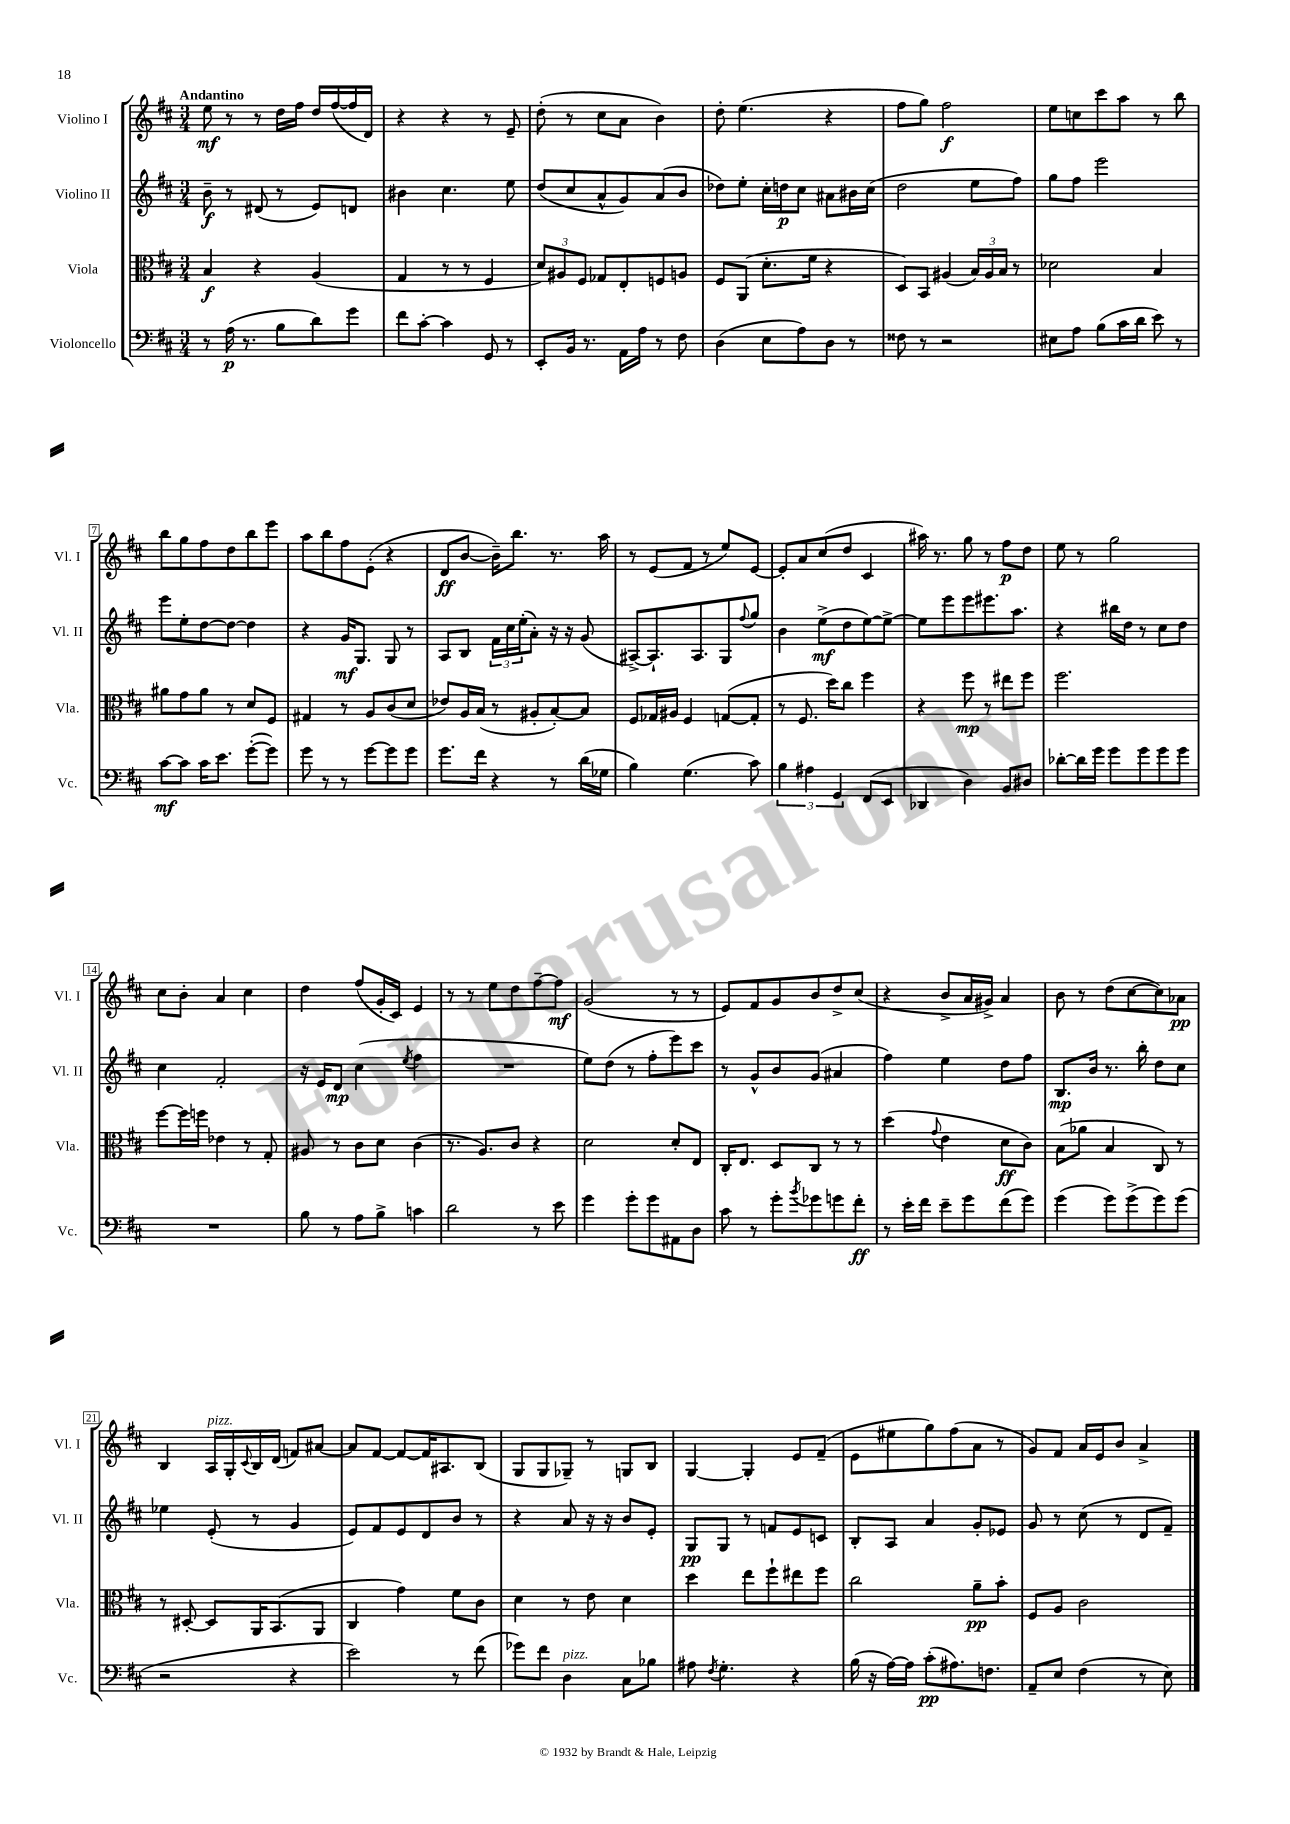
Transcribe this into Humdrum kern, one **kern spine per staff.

**kern	**dynam	**kern	**dynam	**kern	**dynam	**kern	**dynam
*part4	*part4	*part3	*part3	*part2	*part2	*part1	*part1
*staff4	*staff4	*staff3	*staff3	*staff2	*staff2	*staff1	*staff1
*I"Violoncello	*	*I"Viola	*	*I"Violino II	*	*I"Violino I	*
*I'Vc.	*	*I'Vla.	*	*I'Vl. II	*	*I'Vl. I	*
*clefF4	*	*clefC3	*	*clefG2	*	*clefG2	*
*k[f#c#]	*	*k[f#c#]	*	*k[f#c#]	*	*k[f#c#]	*
*M3/4	*	*M3/4	*	*M3/4	*	*M3/4	*
=1	=1	=1	=1	=1	=1	=1	=1
!	!	!	!	!	!	!LO:TX:a:B:t=Andantino	!
8r	.	4B/	f	8b~\	f	8ee\	mf
(16A\	p	.	.	8r	.	8r	.
8.r	.	.	.	.	.	.	.
.	.	4r	.	(8d#X/	.	8r	.
8B\L	.	.	.	8r	.	16dd\LL	.
.	.	.	.	.	.	16ff#\JJ	.
8d\)	.	(4A/	.	8e/L)	.	16dd/LL	.
.	.	.	.	.	.	([16ff#/	.
8g\J	.	.	.	8dn/J	.	16ff#/]	.
.	.	.	.	.	.	16d/JJ)	.
=2	=2	=2	=2	=2	=2	=2	=2
8f#\L	.	4G/	.	4b#X\	.	4r	.
[8c#'\J	.	.	.	.	.	.	.
4c#\]	.	8r	.	4.cc#\	.	4r	.
.	.	8r	.	.	.	.	.
8GG/	.	4F#/	.	.	.	8r	.
8r	.	.	.	8ee\	.	8e~/	.
=3	=3	=3	=3	=3	=3	=3	=3
8EE'/L	.	12d/L)	.	(8dd/L	.	(8dd'\	.
.	.	12A#X/	.	.	.	.	.
16BB/Jk	.	.	.	8cc#/	.	8r	.
.	.	12F#/J	.	.	.	.	.
8.r	.	.	.	.	.	.	.
.	.	8G-X/L	.	8a^^/	.	8cc#\L	.
16AA\LL	.	8E'/	.	8g/)	.	8a\J	.
16A\JJ	.	.	.	.	.	.	.
8r	.	8Fn/	.	(8a/	.	4b\)	.
8F#\	.	8An/J	.	8b/J	.	.	.
=4	=4	=4	=4	=4	=4	=4	=4
(4D\	.	8F#/L	.	8dd-X\L)	.	8dd'\	.
.	.	(8AA/J	.	8ee'\J	.	(4.ee\	.
8E\L	.	8.d'\L	.	16cc#'\LL	.	.	.
.	.	.	.	16ddn\J	p	.	.
8A\)	.	.	.	8cc#\J	.	.	.
.	.	16f#\Jk	.	.	.	.	.
8D\J	.	4r	.	8a#X\L	.	4r	.
8r	.	.	.	16b#X\L	.	.	.
.	.	.	.	(16cc#\JJ	.	.	.
=5	=5	=5	=5	=5	=5	=5	=5
8F##X\	.	8D/L)	.	2dd\	.	8ff#\L	.
8r	.	8BB/J	.	.	.	8gg\J)	.
2r	.	(4A#X/	.	.	.	2ff#\	f
.	.	24B/LL)	.	8ee\L	.	.	.
.	.	24A#/	.	.	.	.	.
.	.	24B/JJ	.	.	.	.	.
.	.	8r	.	8ff#\J)	.	.	.
=6	=6	=6	=6	=6	=6	=6	=6
8E#X\L	.	2d-X\	.	8gg\L	.	8ee\L	.
8A\J	.	.	.	8ff#\J	.	8ccn\	.
(8B\L	.	.	.	2eee\	.	8ccc#\	.
16c#\L	.	.	.	.	.	8aa\J	.
16d\JJ	.	.	.	.	.	.	.
8e\)	.	4B/	.	.	.	8r	.
8r	.	.	.	.	.	8bb\	.
!!LO:LB:g=z
=7	=7	=7	=7	=7	=7	=7	=7
[8c#\L	mf	8a#X\L	.	8eee\L	.	8bb\L	.
8c#\J]	.	8g\	.	8ee'\	.	8gg\	.
16c#\KL	.	8a#\J	.	[8dd\	.	8ff#\	.
8.e\J	.	.	.	.	.	.	.
.	.	8r	.	8dd\J_	.	8dd\	.
([8g'\L	.	8d/L	.	4dd\]	.	8bb\	.
8g\J])	.	8F#/J	.	.	.	8eee\J	.
=8	=8	=8	=8	=8	=8	=8	=8
8g\	.	4G#X/	.	4r	.	8aa\L	.
8r	.	.	.	.	.	8bb\	.
8r	.	8r	.	16g/KL	mf	8ff#\	.
.	.	.	.	8.G/J	.	.	.
[8g\L	.	8A/L	.	.	.	(8e'\J	.
8g\]	.	(8c#/	.	8G/	.	4r	.
8g\J	.	8d/J	.	8r	.	.	.
=9	=9	=9	=9	=9	=9	=9	=9
8.g\L	.	8e-X/L)	.	8A/L	.	8d/L	ff
.	.	16A/L	.	8B/J	.	[8b/J	.
16f#\Jk	.	(16B/JJ	.	.	.	.	.
4r	.	8r	.	24f#\LL	.	16b~\KL])	.
.	.	.	.	24cc#\	.	.	.
.	.	.	.	.	.	8.bb\J	.
.	.	.	.	(24ee'\J	.	.	.
.	.	8A#X'/L	.	8a'\J)	.	.	.
8r	.	[8B'/)	.	16r	.	8.r	.
.	.	.	.	16r	.	.	.
(16d\LL	.	8B/J]	.	(8g/	.	.	.
16G-X\JJ	.	.	.	.	.	16aa\	.
=10	=10	=10	=10	=10	=10	=10	=10
4B\)	.	8F#/L	.	[8A#X^/L)	.	8r	.
.	.	16G-X/L	.	8.A#`/]	.	(8e/L	.
.	.	16A#X/JJ	.	.	.	.	.
(4.G\	.	4F#/	.	.	.	8f#/J	.
.	.	.	.	8.A#/	.	.	.
.	.	.	.	.	.	8r	.
.	.	([8Gn/L	.	8G/	.	8ee/L)	.
.	.	.	.	8qqff#/	.	.	.
8c#\)	.	8G'/J]	.	8gg/J	.	[8e/J	.
=11	=11	=11	=11	=11	=11	=11	=11
6B\	.	8r	.	4b\	.	8e'/L]	.
.	.	8.F#/	.	.	.	8a/	.
6A#X\	.	.	.	.	.	.	.
.	.	.	.	(8ee^\L	mf	(8cc#/	.
.	.	16dd\KL)	.	.	.	.	.
6GG/	.	.	.	.	.	.	.
.	.	8cc#\J	.	8dd\	.	8dd/J	.
(8FF#/L	.	4ff#\	.	[8ee\)	.	4c#/	.
8EE/J	.	.	.	8ee^\J_	.	.	.
=12	=12	=12	=12	=12	=12	=12	=12
4DD-X/	.	4r	.	8ee\L]	.	16aa#X\)	.
.	.	.	.	.	.	8.r	.
.	.	.	.	8eee\	.	.	.
4D\)	.	8ff#\	mp	8eee\	.	8gg\	.
.	.	8r	.	8.eee#X\	.	8r	.
8BB/L	.	8ee#X\L	.	.	.	8ff#\L	p
.	.	.	.	8.aa\J	.	.	.
8D#X/J	.	8ff#\J	.	.	.	8dd\J	.
=13	=13	=13	=13	=13	=13	=13	=13
[8d-X'\L	.	2.ff#\	.	4r	.	8ee\	.
16d-\L]	.	.	.	.	.	8r	.
16g\JJ	.	.	.	.	.	.	.
8g\L	.	.	.	16bb#X\LL	.	2gg\	.
.	.	.	.	16dd\JJ	.	.	.
8g\	.	.	.	8r	.	.	.
8g\	.	.	.	8cc#\L	.	.	.
8g\J	.	.	.	8dd\J	.	.	.
!!LO:LB:g=z
=14	=14	=14	=14	=14	=14	=14	=14
2.r	.	[8ff#\L	.	4cc#\	.	8cc#\L	.
.	.	16ff#\L]	.	.	.	8b'\J	.
.	.	16ffn\JJ	.	.	.	.	.
.	.	4e-X\	.	2f#'/	.	4a/	.
.	.	8r	.	.	.	4cc#\	.
.	.	8G'/	.	.	.	.	.
=15	=15	=15	=15	=15	=15	=15	=15
8B\	.	8A#X/	.	16r	.	4dd\	.
.	.	.	.	16e/KL	.	.	.
8r	.	8r	.	8d/J	mp	.	.
8A\L	.	8c#\L	.	(4cc#\	.	(8ff#/L	.
8B^\J	.	8d\J	.	.	.	16g'/L	.
.	.	.	.	.	.	16c#/JJ)	.
.	.	.	.	8qee/	.	.	.
4cn\	.	(4c#\	.	4ff#\	.	4e/	.
=16	=16	=16	=16	=16	=16	=16	=16
2d\	.	8.r	.	2.r	.	8r	.
.	.	.	.	.	.	8r	.
.	.	8.A/L)	.	.	.	.	.
.	.	.	.	.	.	8ee\L	.
.	.	8c#/J	.	.	.	8dd\	.
8r	.	4r	.	.	.	[8ff#~\	.
8e\	.	.	.	.	.	8ff#\J]	mf
=17	=17	=17	=17	=17	=17	=17	=17
4g\	.	2d\	.	8ee\L)	.	(2g/	.
.	.	.	.	(8dd\J	.	.	.
8g'\L	.	.	.	8r	.	.	.
8g\	.	.	.	8ff#'\L	.	.	.
8AA#X\	.	8d'/L	.	8eee\)	.	8r	.
8D\J	.	8E/J	.	8ccc#\J	.	8r	.
=18	=18	=18	=18	=18	=18	=18	=18
8c#\	.	16C#'/KL	.	8r	.	8e/L)	.
.	.	8.E/J	.	.	.	.	.
8r	.	.	.	8g^^/L	.	8f#/	.
8g'\L	.	8D/L	.	8b/	.	8g/	.
8qb/	.	.	.	.	.	.	.
8g-X\	.	8C#/J	.	(8g/J	.	8b/	.
8gn\	.	8r	.	4a#X/	.	8dd^/	.
8f#'\J	ff	8r	.	.	.	(8cc#/J	.
=19	=19	=19	=19	=19	=19	=19	=19
8r	.	(4dd\	.	4ff#\)	.	4r	.
16e'\LL	.	.	.	.	.	.	.
16f#\JJ	.	.	.	.	.	.	.
.	.	8qqg/	.	.	.	.	.
8e~\L	.	4e\	.	4ee\	.	8b^/L	.
8g\	.	.	.	.	.	16a/L	.
.	.	.	.	.	.	16g#X^/JJ)	.
(8f#\	.	8d\L	ff	8dd\L	.	4a/	.
8g\J)	.	8c#\J)	.	8ff#\J	.	.	.
=20	=20	=20	=20	=20	=20	=20	=20
(4g\	.	(8B\L	.	8.B/L	mp	8b\	.
.	.	8a-X\J	.	.	.	8r	.
.	.	.	.	16b/Jk	.	.	.
8g\L)	.	4B/	.	8.r	.	(8dd\L	.
(8g^\	.	.	.	.	.	[8cc#\	.
.	.	.	.	16bb'\	.	.	.
8g\)	.	8C#/)	.	8dd\L	.	8cc#\])	.
(8g\J	.	8r	.	8cc#\J	.	8a-X\J	pp
!!LO:LB:g=z
=21	=21	=21	=21	=21	=21	=21	=21
2r	.	8r	.	4ee-X\	.	4B/	.
.	.	[8D#X'/	.	.	.	.	.
!	!	!	!	!	!	!LO:TX:a:i:t=pizz.	!
.	.	8D#/L]	.	(8e'/	.	16A/LL	.
.	.	.	.	.	.	16G'/	.
.	.	.	.	.	.	8qqc#/	.
.	.	16AA/K	.	8r	.	16B/	.
.	.	(8.BB/	.	.	.	(16d/JJ	.
4r	.	.	.	4g/	.	8fn/L)	.
.	.	8AA/J	.	.	.	[8a#X/J	.
=22	=22	=22	=22	=22	=22	=22	=22
2e\)	.	4C#/	.	8e/L)	.	8a#/L]	.
.	.	.	.	8f#/	.	[8f#/J	.
.	.	4g\)	.	8e/	.	8f#/L_	.
.	.	.	.	8d/	.	16f#/K]	.
.	.	.	.	.	.	8.A#X/	.
8r	.	8f#\L	.	8b/J	.	.	.
(8f#\	.	8c#\J	.	8r	.	(8B/J	.
=23	=23	=23	=23	=23	=23	=23	=23
8g-X\L)	.	4d\	.	4r	.	8G/L	.
8f#\J	.	.	.	.	.	8G/	.
!LO:TX:a:i:t=pizz.	!	!	!	!	!	!	!
4D\	.	8r	.	8a/	.	8G-X~/J)	.
.	.	8e\	.	16r	.	8r	.
.	.	.	.	16r	.	.	.
8C#\L	.	4d\	.	8b/L	.	8Gn/L	.
8B-X\J	.	.	.	8e'/J	.	8B/J	.
=24	=24	=24	=24	=24	=24	=24	=24
8A#X\	.	4dd\	.	8G/L	pp	[4G/	.
8qF#/	.	.	.	.	.	.	.
4.G'\	.	.	.	8G/J	.	.	.
.	.	8ee\L	.	8r	.	4G'/]	.
.	.	8ff#`\	.	8fn/L	.	.	.
4r	.	8ee#X\	.	8e/	.	8e/L	.
.	.	8ff#\J	.	8cn/J	.	(8f#~/J	.
=25	=25	=25	=25	=25	=25	=25	=25
(16B\	.	2cc#\	.	8B'/L	.	8e\L	.
16r	.	.	.	.	.	.	.
[16A\LL)	.	.	.	8A/J	.	8ee#X\	.
16A\JJ]	.	.	.	.	.	.	.
(8c#'\L	pp	.	.	4a/	.	8gg\)	.
8.A#X\)	.	.	.	.	.	(8ff#\	.
.	.	8a~\L	pp	8g'/L	.	8a\J	.
8.Fn\J	.	.	.	.	.	.	.
.	.	8b'\J	.	8e-X/J	.	8r	.
=26	=26	=26	=26	=26	=26	=26	=26
8AA~/L	.	8F#/L	.	8g/	.	8g/L)	.
8E/J	.	8A/J	.	8r	.	8f#/J	.
(4F#\	.	2c#\	.	(8cc#\	.	16a/LL	.
.	.	.	.	.	.	16e/J	.
.	.	.	.	8r	.	8b/J	.
8r	.	.	.	8d/L	.	4a^/	.
8E\)	.	.	.	8f#~/J)	.	.	.
==	==	==	==	==	==	==	==
*-	*-	*-	*-	*-	*-	*-	*-
